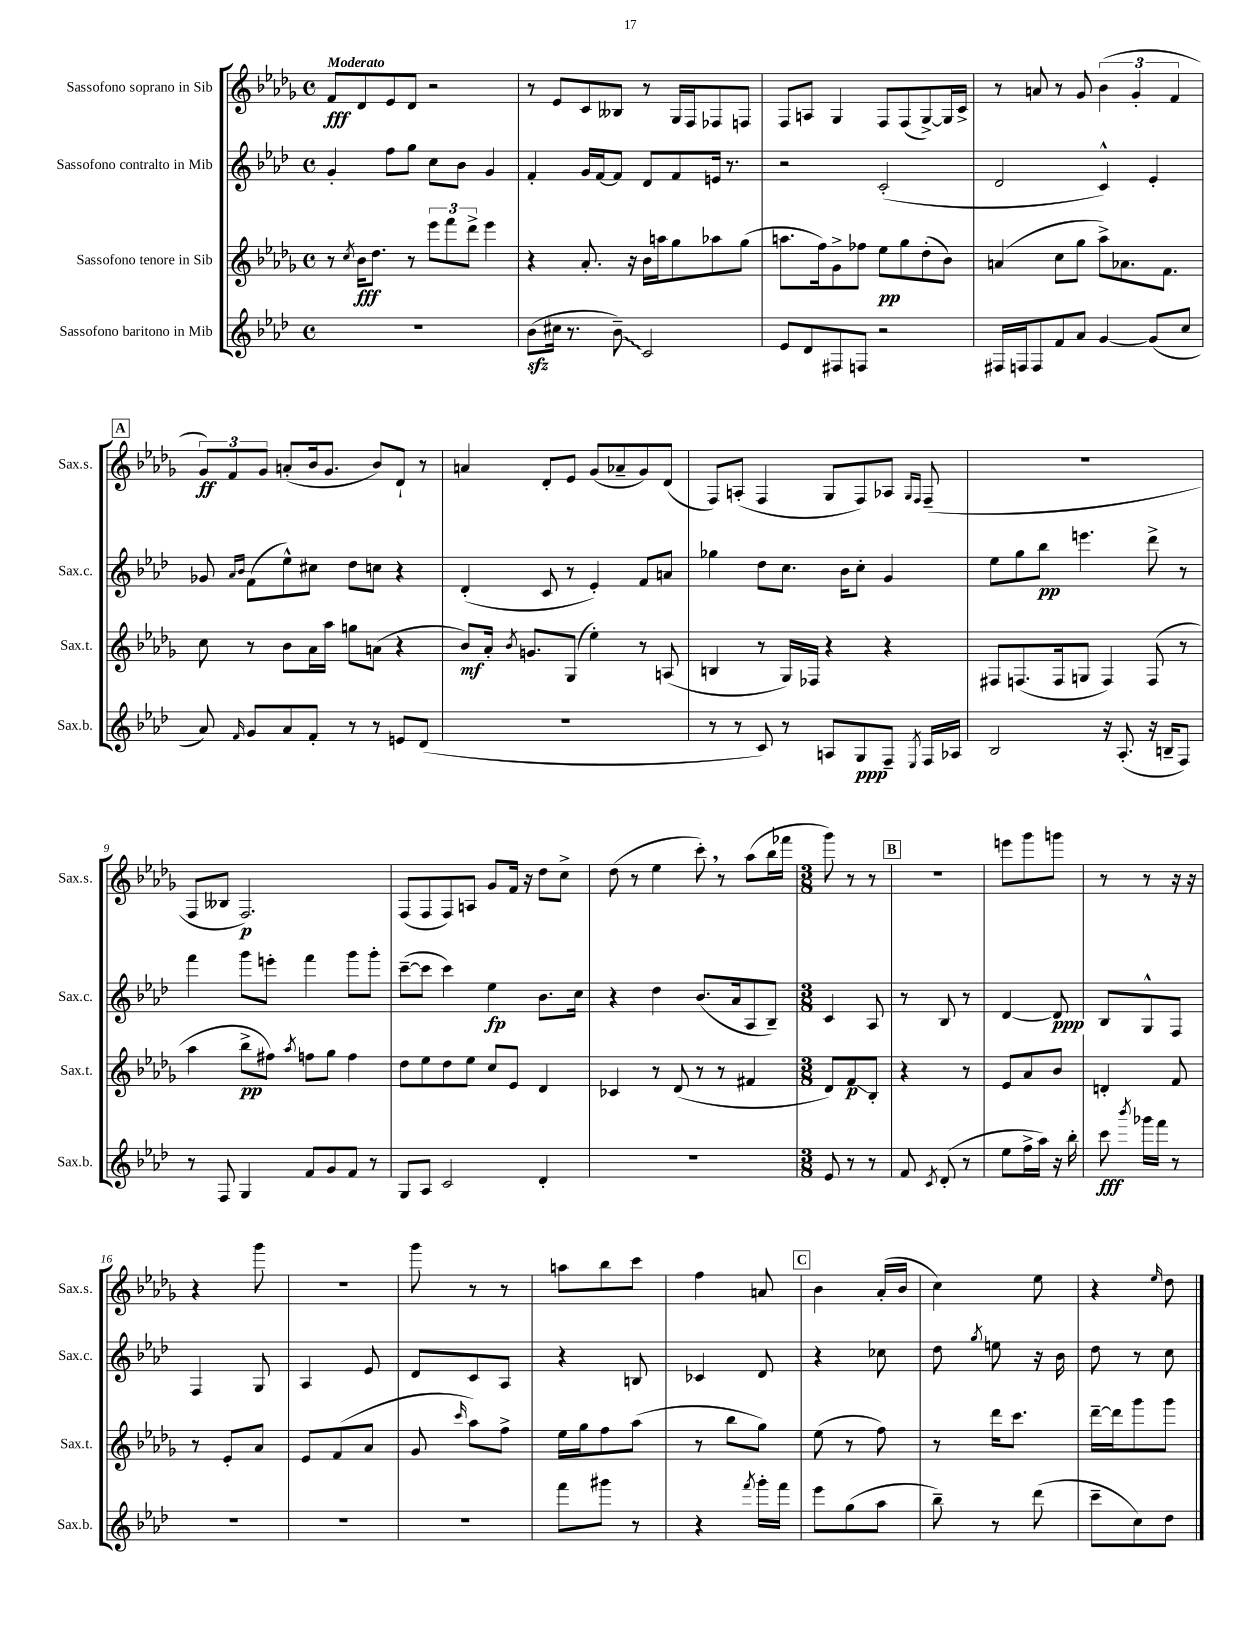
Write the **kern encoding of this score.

**kern	**kern	**kern	**kern
*staff4	*staff3	*staff2	*staff1
*clefG2	*clefG2	*clefG2	*clefG2
*k[b-e-a-d-]	*k[b-e-a-d-g-]	*k[b-e-a-d-]	*k[b-e-a-d-g-]
*M4/4	*M4/4	*M4/4	*M4/4
*met(c)	*met(c)	*met(c)	*met(c)
1r	8r	4g'	8f
.	8qcc	.	.
.	16b-	.	8d-
.	8.dd-	.	.
.	.	8ff	8e-
.	8r	8gg	8d-
.	12eee-	8cc	2r
.	12fff	.	.
.	.	8b-	.
.	12ddd-^	.	.
.	4eee-	4g	.
=	=	=	=
(8b-	4r	4f'	8r
16cc#	.	.	8e-
8.r	.	.	.
.	8.a-'	16g	8c
.	.	[16f	.
8b-~)	.	8f]	8B--
.	16r	.	.
2c	16b-	8d-	8r
.	16aa	.	.
.	8gg-	8f	16G-
.	.	.	16F
.	8aa-	16e	8F-
.	.	8.r	.
.	(8gg-	.	8F
=	=	=	=
8e-	8.aa	2r	8F
8d-	.	.	8A
.	16ff)	.	.
8F#	8g-^	.	4G-
8F	8ff-	.	.
2r	8ee-	(2c'	8F
.	8gg-	.	(8F
.	(8dd-'	.	[8G-^)
.	8b-)	.	16G-]
.	.	.	16c^
=	=	=	=
16F#	(4a	2d-	8r
16F	.	.	.
8F	.	.	8a
8f	8cc	.	8r
8a-	8gg-	.	8g-
[4g	8aa-^)	4c^^)	(6b-
.	8.a-	.	.
.	.	.	6g-'
(8g]	.	4e-'	.
.	8.f	.	.
.	.	.	6f
8cc	.	.	.
=	=	=	=
8a-)	8cc	8g-	12g-)
.	.	.	12f
.	.	16qqa-	.
16qqf	.	16qqb-	.
8g	8r	(8f	.
.	.	.	12g-
8a-	8b-	8ee-^^)	(8a'
8f'	16a-	8cc#	16b-
.	16aa-	.	8.g-
8r	8gg	8dd-	.
8r	(8a	8cc	8b-)
8e	4r	4r	8d-`
(8d-	.	.	8r
=	=	=	=
1r	8b-)	(4d-'	4a
.	16a-'	.	.
.	8qb-	.	.
.	8.g	.	.
.	.	8c	8d-'
.	(8G-	8r	8e-
.	4ee-')	4e-')	(8g-
.	.	.	8a-~
.	8r	8f	8g-)
.	(8A	8a	(8d-
=	=	=	=
8r	4B	4gg-	8F)
8r	.	.	(8A'
8c)	8r	8dd-	4F
8r	16G-)	8.cc	.
.	16F-	.	.
8A	4r	.	8G-
.	.	16b-	.
8G	.	8cc'	8F)
8F~	4r	4g	8A-
.	.	.	16qqG-
8qE-	.	.	16qqF
16F	.	.	(8F~
16A-	.	.	.
=	=	=	=
2B-	8F#	8ee-	1r
.	(8.F	8gg	.
.	.	8bb-	.
.	16F	.	.
.	8G	4.eee	.
16r	4F)	.	.
(8.A-'	.	.	.
16r	(8F	8ddd-^	.
16B~	.	.	.
8F)	8r	8r	.
=	=	=	=
8r	4aa-	4fff	8F
8F	.	.	8B--
4G	8bb-^	8ggg	2.F)
.	8ff#)	8eee'	.
.	8qaa-	.	.
8f	8ff	4fff	.
8g	8gg-	.	.
8f	4ff	8ggg	.
8r	.	8ggg'	.
=	=	=	=
8G	8dd-	([8ccc~	(8F
8A-	8ee-	8ccc]	8F
2c	8dd-	4ccc)	8F)
.	8ee-	.	8A
.	8cc	4ee-	8g-
.	8e-	.	16f
.	.	.	16r
4d-'	4d-	8.b-	8dd-
.	.	.	8cc^
.	.	16cc	.
=	=	=	=
1r	4c-	4r	(8dd-
.	.	.	8r
.	8r	4dd-	4ee-
.	(8d-	.	.
.	8r	(8.b-	8ccc')
.	8r	.	8r
.	.	16a-	.
.	4f#	8A-	(8aa-
.	.	8B-~)	16bb-
.	.	.	16fff-
=	=	=	=
*M3/8	*M3/8	*M3/8	*M3/8
8e-	8d-)	4c	8ggg-)
8r	8f	.	8r
8r	8B-'	8A-	8r
=	=	=	=
8f	4r	8r	4.r
8qc	.	.	.
(8d-'	.	8B-	.
8r	8r	8r	.
=	=	=	=
8ee-	8e-	[4d-	8eee
16ff^	8a-	.	8ggg-
16aa-)	.	.	.
16r	8b-	8d-]	8ggg
16bb-'	.	.	.
=	=	=	=
8ccc	4d'	8B-	8r
8qbbb-	.	.	.
16ggg-	.	8G^^	8r
16fff	.	.	.
8r	8f	8F	16r
.	.	.	16r
=	=	=	=
4.r	8r	4F	4r
.	8e-'	.	.
.	8a-	8G	8ggg-
=	=	=	=
4.r	8e-	4A-	4.r
.	(8f	.	.
.	8a-	8e-	.
=	=	=	=
4.r	8g-	8d-	8ggg-
.	16qqccc	.	.
.	8aa-)	8c	8r
.	8ff^	8A-	8r
=	=	=	=
8fff	16ee-	4r	8aa
.	16gg-	.	.
8ggg#	8ff	.	8bb-
8r	(8aa-	8B	8ccc
=	=	=	=
4r	8r	4c-	4ff
.	8bb-	.	.
8qfff	.	.	.
16ggg'	8gg-)	8d-	8a
16fff	.	.	.
=	=	=	=
8eee-	(8ee-	4r	4b-
(8gg	8r	.	.
8aa-	8ff)	8cc-	(16a-'
.	.	.	16b-
=	=	=	=
8bb-~)	8r	8dd-	4cc)
.	.	8qgg	.
8r	16ddd-	8ee	.
.	8.ccc	.	.
(8ddd-	.	16r	8ee-
.	.	16b-	.
=	=	=	=
8ccc~	[16ddd-~	8dd-	4r
.	16ddd-]	.	.
8cc)	8ggg-	8r	.
.	.	.	16qqee-
8dd-	8ggg-	8cc	8dd-
==	==	==	==
*-	*-	*-	*-
